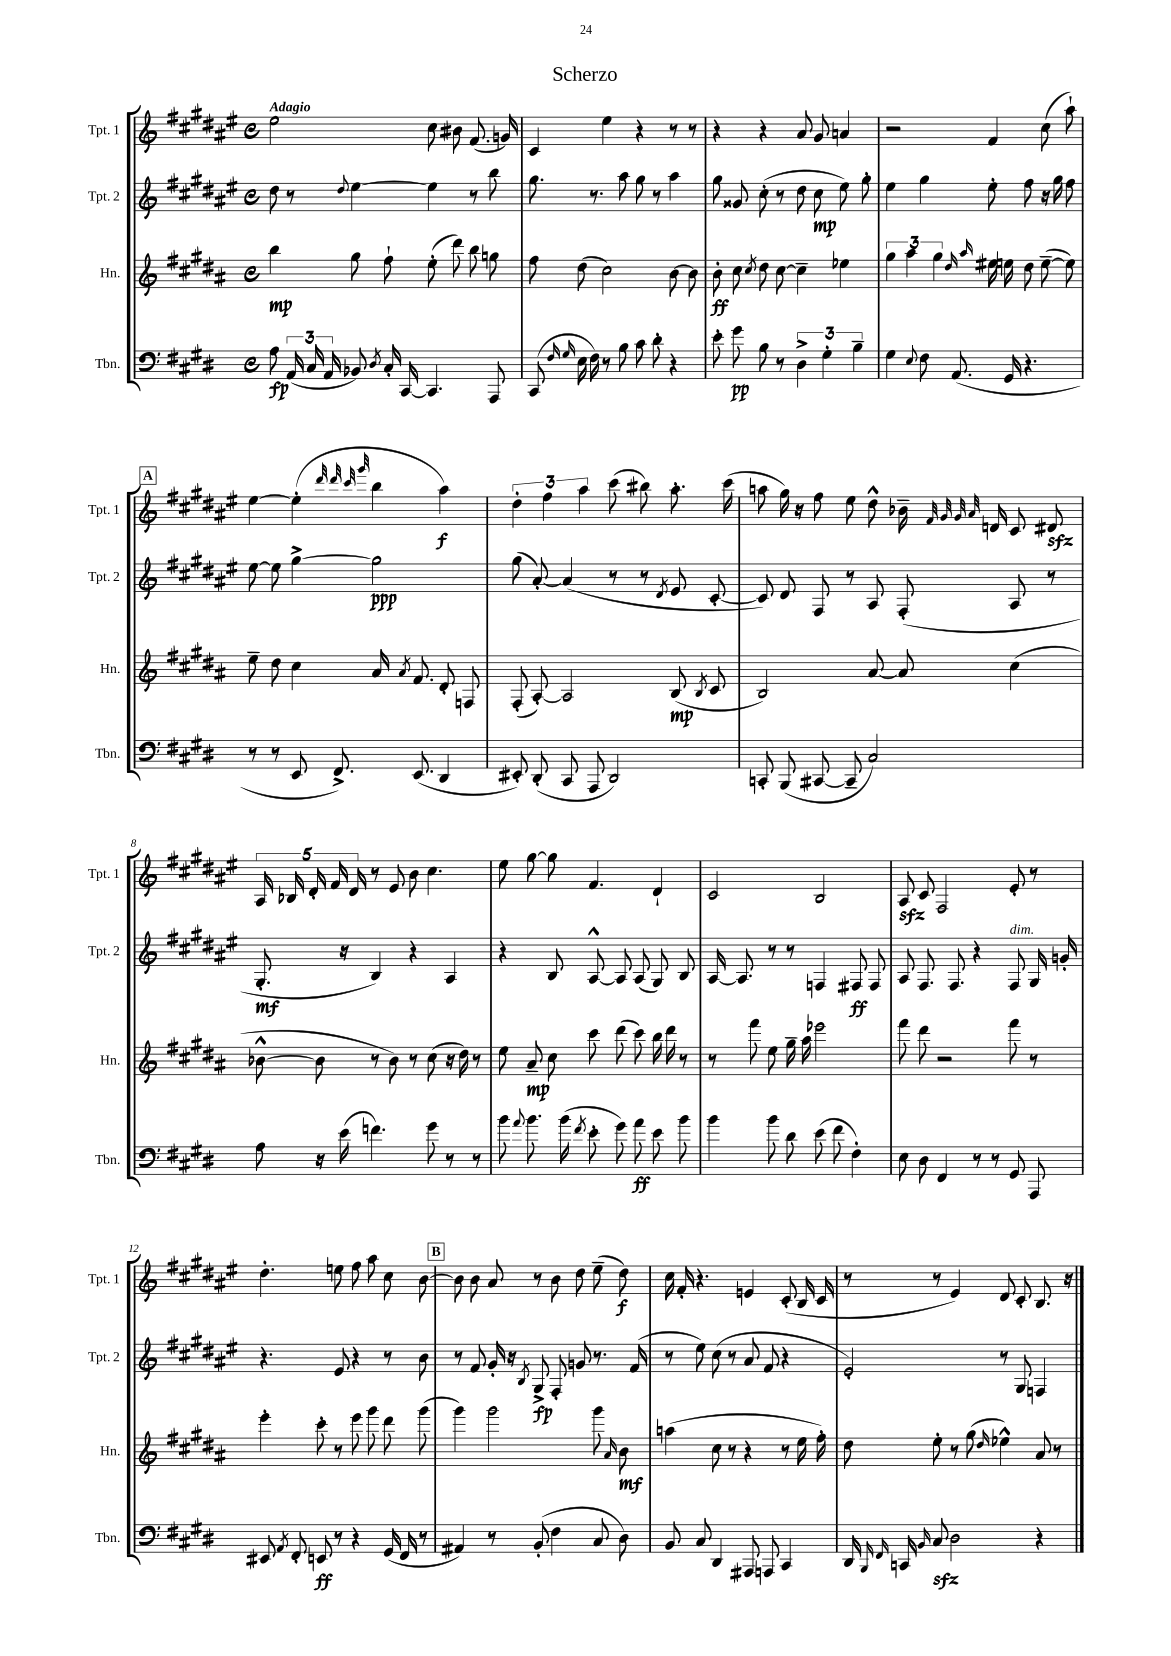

**kern	**kern	**kern	**kern
*staff4	*staff3	*staff2	*staff1
*clefF4	*clefG2	*clefG2	*clefG2
*k[f#c#g#d#]	*k[f#c#g#d#a#]	*k[f#c#g#d#a#e#]	*k[f#c#g#d#a#e#]
*M4/4	*M4/4	*M4/4	*M4/4
*met(c)	*met(c)	*met(c)	*met(c)
8A	4bb	8dd#	2ee#
(24AA	.	8r	.
24C#	.	.	.
24AA	.	.	.
.	.	8qqdd#	.
8BB-)	8gg#	[4ee#	.
8qD#	.	.	.
16C#'	8ff#`	.	.
[16CC#	.	.	.
4.CC#]	(8ee'	4ee#]	8cc#
.	8ddd#)	.	8b#
.	8bb	8r	(8.f#
8AAA	8gg	8bb	.
.	.	.	16g)
=	=	=	=
(8CC#	8ff#	8.gg#	4c#
16qqF#	.	.	.
16qqG#	.	.	.
16E	(8dd#	.	.
16F#)	.	8.r	.
8r	2cc#)	.	4ee#
8B	.	8aa#	.
8c#	.	8gg#	4r
8d#'	.	8r	.
4r	[8b	4aa#	8r
.	8b]	.	8r
=	=	=	=
8e'	8b'	8gg#	4r
8g#	8cc#	8g##	.
.	8qcc#	.	.
8B	8dd#	(8cc#'	4r
8r	[8cc#	8r	.
6D#^	4cc#~]	8dd#	8a#
.	.	8cc#	8g#
6G#'	.	.	.
.	4ee-	8ee#)	4a
6B~	.	.	.
.	.	8gg#'	.
=	=	=	=
4G#	6gg#	4ee#	2r
.	6aa#	.	.
8qqE	.	.	.
8F#	.	4gg#	.
.	6gg#	.	.
(8.AA	.	.	.
.	16qqdd#	.	.
.	16qqaa#	.	.
.	16ee#	8ee#'	4f#
16GG#	16ee	.	.
4.r	8dd#	8ff#	.
.	([8ee~	16r	(8cc#
.	.	16gg#	.
.	8ee])	8ff#	8aa#`)
=	=	=	=
8r	8ee~	[8ee#	[4ee#
8r	8dd#	8ee#]	.
8EE	4cc#	[4gg#^	(4ee#']
8.FF#^)	.	.	.
.	.	.	32qqddd#
.	.	.	32qqddd#
.	.	.	32qqccc#
.	.	.	32qqggg#
.	16a#	2gg#]	4bb
.	8qa#	.	.
(8.EE	8.f#	.	.
4DD#	8d#'	.	4aa#)
.	8F	.	.
=	=	=	=
8EE#')	(8F#'	(8gg#	6dd#'
(8DD#'	[8A#')	[8a#')	.
.	.	.	6ff#
8CC#	2A#]	(4a#]	.
.	.	.	6aa#
8AAA	.	.	.
2DD#)	.	8r	(8ccc#
.	.	8r	8bb#)
.	.	8qd#	.
.	(8B	8e#	8.aa#'
.	8qB	.	.
.	8c#	[8c#'	.
.	.	.	(16ccc#
=	=	=	=
8CC'	2B)	8c#])	8aa
(8BBB	.	8d#	16gg#)
.	.	.	16r
[8CC#	.	8F#	8ff#
8CC#~]	.	8r	8ee#
2C#)	[8a#	8A#	8dd#^^
.	8a#]	(8F#'	16b-~
.	.	.	32qqf#
.	.	.	32qqg#
.	.	.	32qqg#
.	.	.	32qqa#
.	.	.	16d
.	(4cc#	8A#	8c#
.	.	8r	8d#
=	=	=	=
8A	[8b-^^	8.G#'	20A#
.	.	.	20B-
.	.	.	20d#'
16r	8b-]	.	.
.	.	.	20f#
(16e	.	16r	.
.	.	.	20d#
4.f)	8r	4B)	8r
.	8b-)	.	8e#
.	8r	4r	8b
8g#	(8cc#	.	4.cc#
8r	16r	4A#	.
.	16dd#)	.	.
8r	8r	.	.
=	=	=	=
8b	8ee	4r	8ee#
8qqa	.	.	.
8.b	8a#~	.	[8gg#
.	8cc#	8B	8gg#]
(16b	.	.	.
8qf#	.	.	.
8e'	8ccc#	[8A#^^	4.f#
8g#)	(8ddd#	8A#]	.
8a	8ccc#)	(8A#	.
8e	16bb	8G#)	4d#`
.	16ddd#	.	.
8b	8r	8B	.
=	=	=	=
4b	8r	[16A#	2c#
.	.	8.A#]	.
.	8fff#	.	.
8b	8ee	8r	.
8d#	16gg#~	8r	.
.	16aa#	.	.
(8e	2eee-	4F	2B
8f#	.	.	.
4F#')	.	8F#	.
.	.	8F#	.
=	=	=	=
8E	8fff#	8A#	8A#
8D#	8ddd#	8.F#	8c#
4FF#	2r	.	2F#
.	.	8.F#	.
8r	.	4r	.
8r	.	.	.
8GG#	8fff#	8F#	8e#'
8AAA	8r	16G#	8r
.	.	16g'	.
=	=	=	=
8EE#	4eee'	4.r	4.dd#'
8qAA	.	.	.
8FF#'	.	.	.
8EE	8ccc#'	.	.
8r	8r	8e#	8ee
4r	8eee	4r	8ff#
.	8ggg#	.	8aa#
(16GG#	8ddd#	8r	8cc#
16FF#	.	.	.
8r	(8ggg#	8b	[8b
=	=	=	=
4AA#)	4ggg#)	8r	8b]
.	.	8f#	8b
8r	2ggg#	16g#'	8a#
.	.	16r	.
.	.	8qB	.
(8BB'	.	8G#^	8r
4F#	.	8F#'	8b
.	.	8g	8dd#
8C#	8ggg#	8.r	(8ee#~
.	16qqa#	.	.
8D#)	8b	.	8dd#)
.	.	(16f#	.
=	=	=	=
8BB	(4aa	8r	16cc#
.	.	.	16f#'
8C#	.	8ee#)	4.r
4DD#	8cc#	(8cc#	.
.	8r	8r	.
8AAA#	4r	8a#	4e
8AAA	.	8f#	.
4CC#	8r	4r	(8c#'
.	16ee	.	16B
.	16ff#')	.	16c#
=	=	=	=
16DD#	8dd#	2e#')	8r
16qqBBB	.	.	.
16qqFF#	.	.	.
16CC	.	.	.
16qqBB	.	.	.
8C#	8ee'	.	8r
2D#	8r	.	4e#)
.	(8gg#	.	.
.	16qqdd#	.	.
.	4ee-^^)	8r	8d#
.	.	8G#	8c#'
4r	8a#	4F	8.B
.	8r	.	.
.	.	.	16r
==	==	==	==
*-	*-	*-	*-
